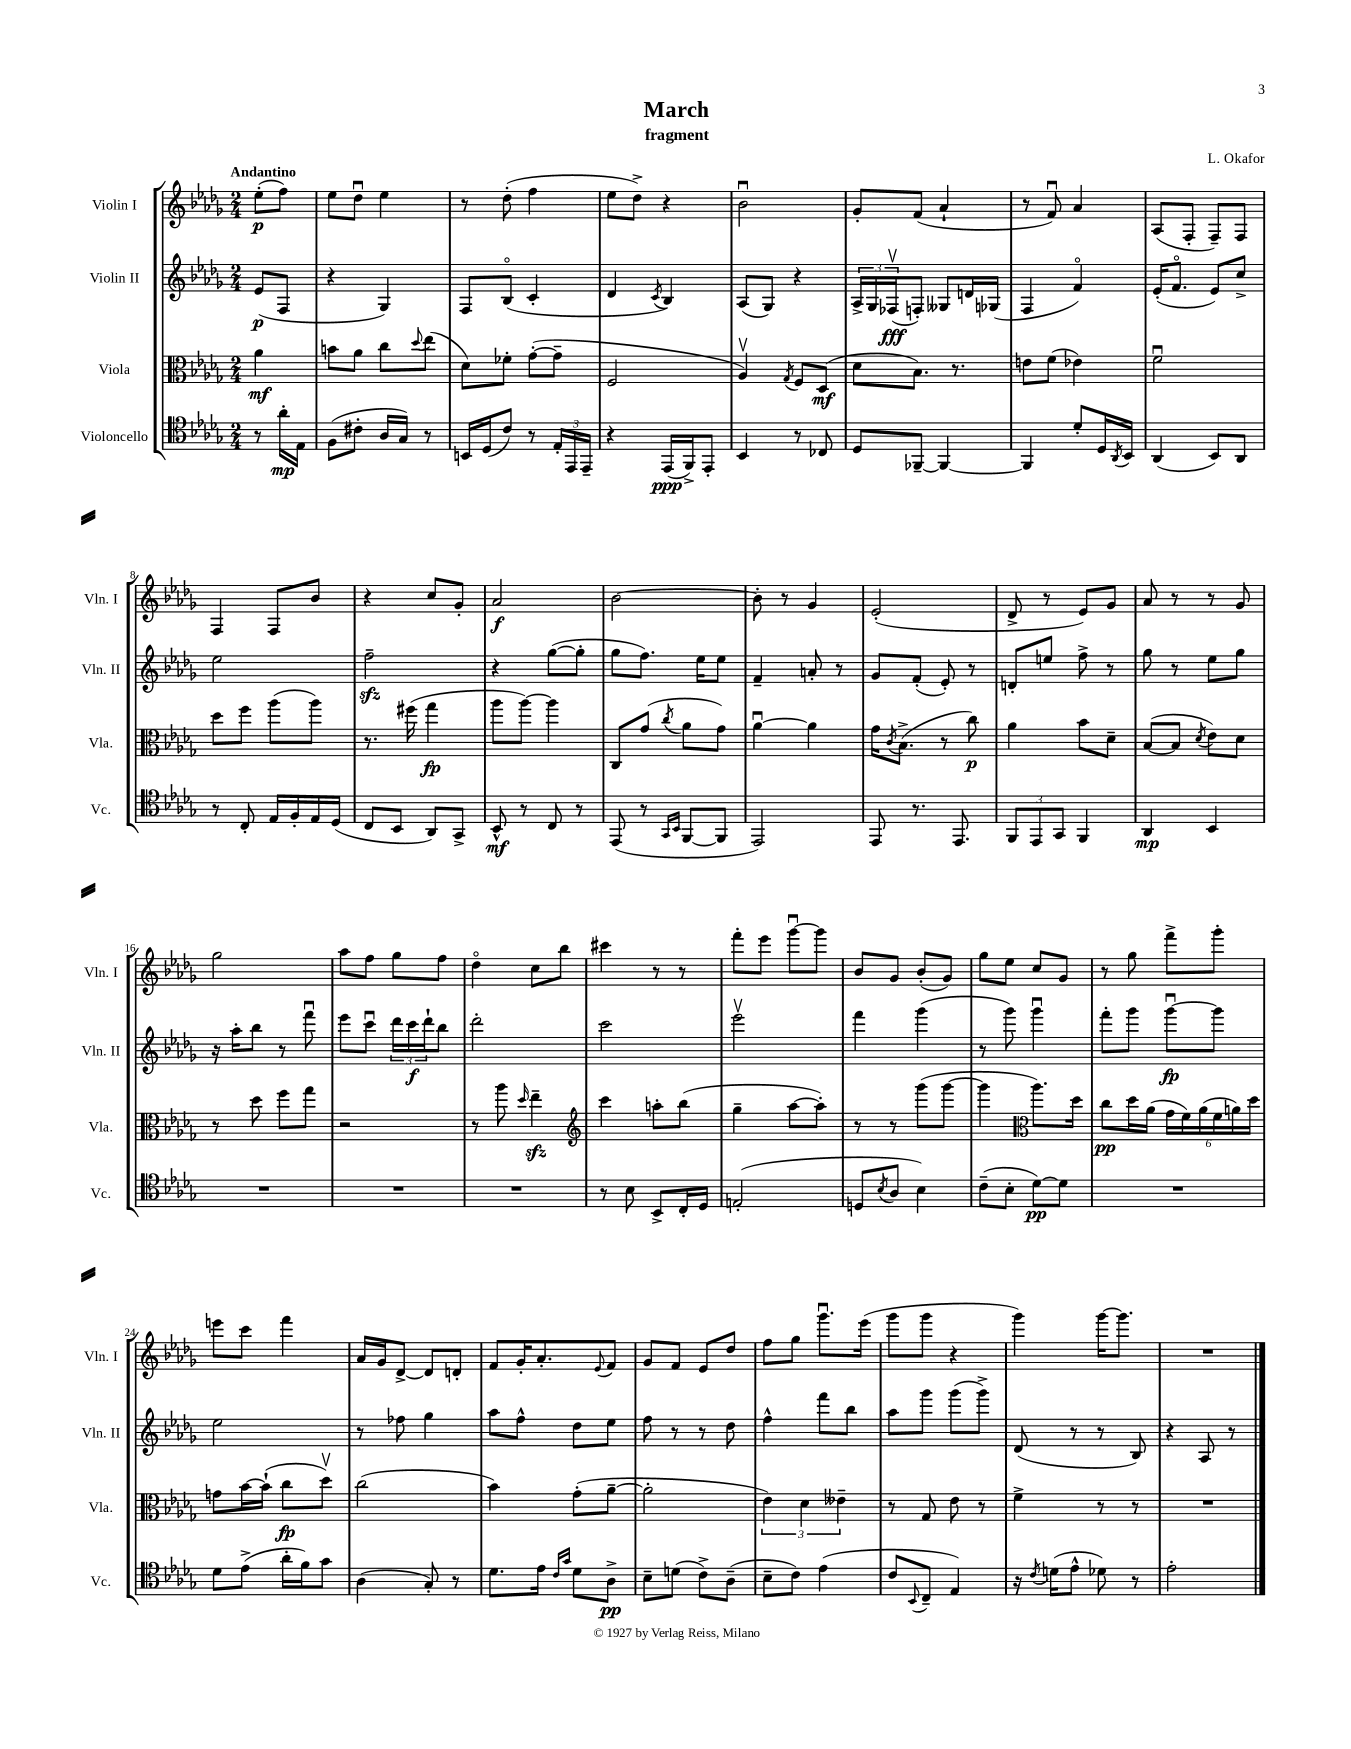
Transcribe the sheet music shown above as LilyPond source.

\header { title = "March" composer = "L. Okafor" subtitle = "fragment" }
<<
\new StaffGroup <<
\new Staff = "s0" \with { instrumentName = "Violin I" shortInstrumentName = "Vln. I" } {
    \clef treble \key des \major \numericTimeSignature \time 2/4 \partial 4 \tempo "Andantino"
    ees''8-.\p( f''8) |
    ees''8 des''8\downbow ees''4 |
    r8 des''8-.( f''4 |
    ees''8 des''8->) r4 |
    bes'2\downbow |
    ges'8-. f'8( aes'4-! |
    r8 f'8\downbow) aes'4 |
    aes8( f8-. f8--) f8 |
    f4 f8 bes'8 |
    r4 c''8 ges'8-. |
    aes'2\f |
    bes'2~ |
    bes'8-. r8 ges'4 |
    ees'2-.( |
    des'8-> r8 ees'8) ges'8 |
    aes'8 r8 r8 ges'8 |
    ges''2 |
    aes''8 f''8 ges''8 f''8 |
    des''4\flageolet c''8 bes''8 |
    cis'''4 r8 r8 |
    f'''8-. ees'''8 ges'''8~\downbow ges'''8 |
    bes'8 ges'8 bes'8-.( ges'8) |
    ges''8 ees''8 c''8 ges'8 |
    r8 ges''8 f'''8-> ges'''8-. |
    e'''8 c'''8 f'''4 |
    aes'16 ges'16 des'8~-> des'8 d'8-. |
    f'8 ges'16-. aes'8.-. \appoggiatura { ees'8 } f'8 |
    ges'8 f'8 ees'8 des''8 |
    f''8 ges''8 ges'''8.\downbow ees'''16( |
    ges'''8 ges'''8 r4 |
    ges'''4) ges'''16~ ges'''8. |
    R2 \bar "|." |
}
\new Staff = "s1" \with { instrumentName = "Violin II" shortInstrumentName = "Vln. II" } {
    \clef treble \key des \major \numericTimeSignature \time 2/4 \partial 4
    ees'8\p( f8 |
    r4 ges4) |
    f8 bes8\flageolet( c'4-. |
    des'4 \acciaccatura { c'8 } bes4) |
    aes8( ges8) r4 |
    \tuplet 3/2 { aes16-> ges16 fes16\upbow\fff( } f8-.) geses8 d'16 ges16( |
    f4 f'4\flageolet) |
    ees'16-.( f'8.\flageolet ees'8) c''8-> |
    ees''2 |
    f''2--\sfz |
    r4 ges''8~( ges''8-. |
    ges''8 f''8.) ees''16 ees''8 |
    f'4-- a'8-. r8 |
    ges'8 f'8-.( ees'8-.) r8 |
    d'8-. e''8 f''8-> r8 |
    ges''8 r8 ees''8 ges''8 |
    r16 aes''16-. bes''8 r8 f'''8\downbow |
    ees'''8 c'''8\downbow \tuplet 3/2 { des'''16 c'''16\f des'''16-! } bes''8 |
    des'''2-. |
    c'''2 |
    ees'''2\upbow |
    f'''4 ges'''4( |
    r8 ges'''8) ges'''4\downbow |
    f'''8-. ges'''8 ges'''8~\downbow\fp ges'''8 |
    ees''2 |
    r8 fes''8 ges''4 |
    aes''8 f''8-^ des''8 ees''8 |
    f''8 r8 r8 des''8 |
    f''4-^ f'''8 bes''8 |
    aes''8 ges'''8 ges'''8( ges'''8->) |
    des'8( r8 r8 bes8) |
    r4 aes8 r8 \bar "|." |
}
\new Staff = "s2" \with { instrumentName = "Viola" shortInstrumentName = "Vla." } {
    \clef alto \key des \major \numericTimeSignature \time 2/4 \partial 4
    aes'4\mf |
    b'8 aes'8 c''8 \appoggiatura { des''8 } ees''8( |
    des'8) fes'8-. ges'8~-.( ges'8-- |
    f2 |
    aes4\upbow) \acciaccatura { ges8 } f8 des8\mf( |
    des'8 bes8.) r8. |
    e'8 f'8( ees'4) |
    f'2\downbow |
    des''8 f''8 aes''8( aes''8) |
    r8. fis''16( ges''4\fp |
    aes''8 aes''8~) aes''4 |
    c8 ges'8( \acciaccatura { c''8 } aes'8 ges'8) |
    aes'4~\downbow aes'4 |
    ges'16 \acciaccatura { c'8 } bes8.->( r8 c''8\p) |
    aes'4 bes'8 des'8-- |
    bes8~( bes8 \acciaccatura { des'8 } ees'8) des'8 |
    r8 des''8 f''8 ges''8 |
    r2 |
    r8 aes''8 \grace { des''16 } ees''4--\sfz |
    \clef treble c'''4 a''8-. bes''8( |
    ges''4-- aes''8~ aes''8-.) |
    r8 r8 ges'''8( ges'''8~ |
    ges'''4 \clef alto aes''8.) des''16 |
    c''8\pp des''16 aes'16( \tuplet 6/4 { ges'16 f'16) aes'16( f'16 a'16) des''16 } |
    g'8 bes'16~ bes'16-!( c''8\fp des''8\upbow) |
    c''2( |
    bes'4) ges'8-.( aes'8~-- |
    aes'2-. |
    \tuplet 3/2 { ees'4) des'4 eeses'4-- } |
    r8 ges8 ees'8 r8 |
    f'4-> r8 r8 |
    R2 \bar "|." |
}
\new Staff = "s3" \with { instrumentName = "Violoncello" shortInstrumentName = "Vc." } {
    \clef tenor \key des \major \numericTimeSignature \time 2/4 \partial 4
    r8 aes'16-.\mp ees16 |
    f8( cis'8-. aes16 ges16) r8 |
    b,16 des16( c'8) r8 \tuplet 3/2 { ees16-. ees,16 ees,16-- } |
    r4 ees,16\ppp( f,16->) ees,8-. |
    bes,4 r8 ces8 |
    des8 fes,8~-- fes,4~ |
    fes,4 des'8-. des16 \acciaccatura { aes,8 } bes,16 |
    aes,4( bes,8) aes,8 |
    r8 c8-. ees16 f16-. ees16 des16( |
    c8 bes,8 aes,8) ges,8-> |
    bes,8-^\mf r8 c8 r8 |
    ees,8( r8 \grace { ges,16 bes,16 } f,8~ f,8 |
    ees,2) |
    ees,8 r8. ees,8. |
    \tuplet 3/2 { f,8 ees,8 ges,8 } f,4 |
    aes,4\mp bes,4 |
    R2 |
    R2 |
    R2 |
    r8 bes8 bes,8-> c16-. des16 |
    e2-.( |
    d8 \acciaccatura { bes8 } aes8 bes4) |
    c'8--( bes8-. des'8~\pp) des'8 |
    R2 |
    des'8 ees'8->( aes'16-. f'16) ges'8 |
    aes4( ges8-.) r8 |
    des'8. ees'16 \grace { c'16 ges'16 } des'8 aes8->\pp |
    bes8-- d'8( c'8->) aes8--( |
    bes8-- c'8) ees'4( |
    c'8 \appoggiatura { bes,8 } c8-- ees4) |
    r16 \acciaccatura { c'8 } d'16( ees'8-^ des'8) r8 |
    ees'2-. \bar "|." |
}
>>
>>
